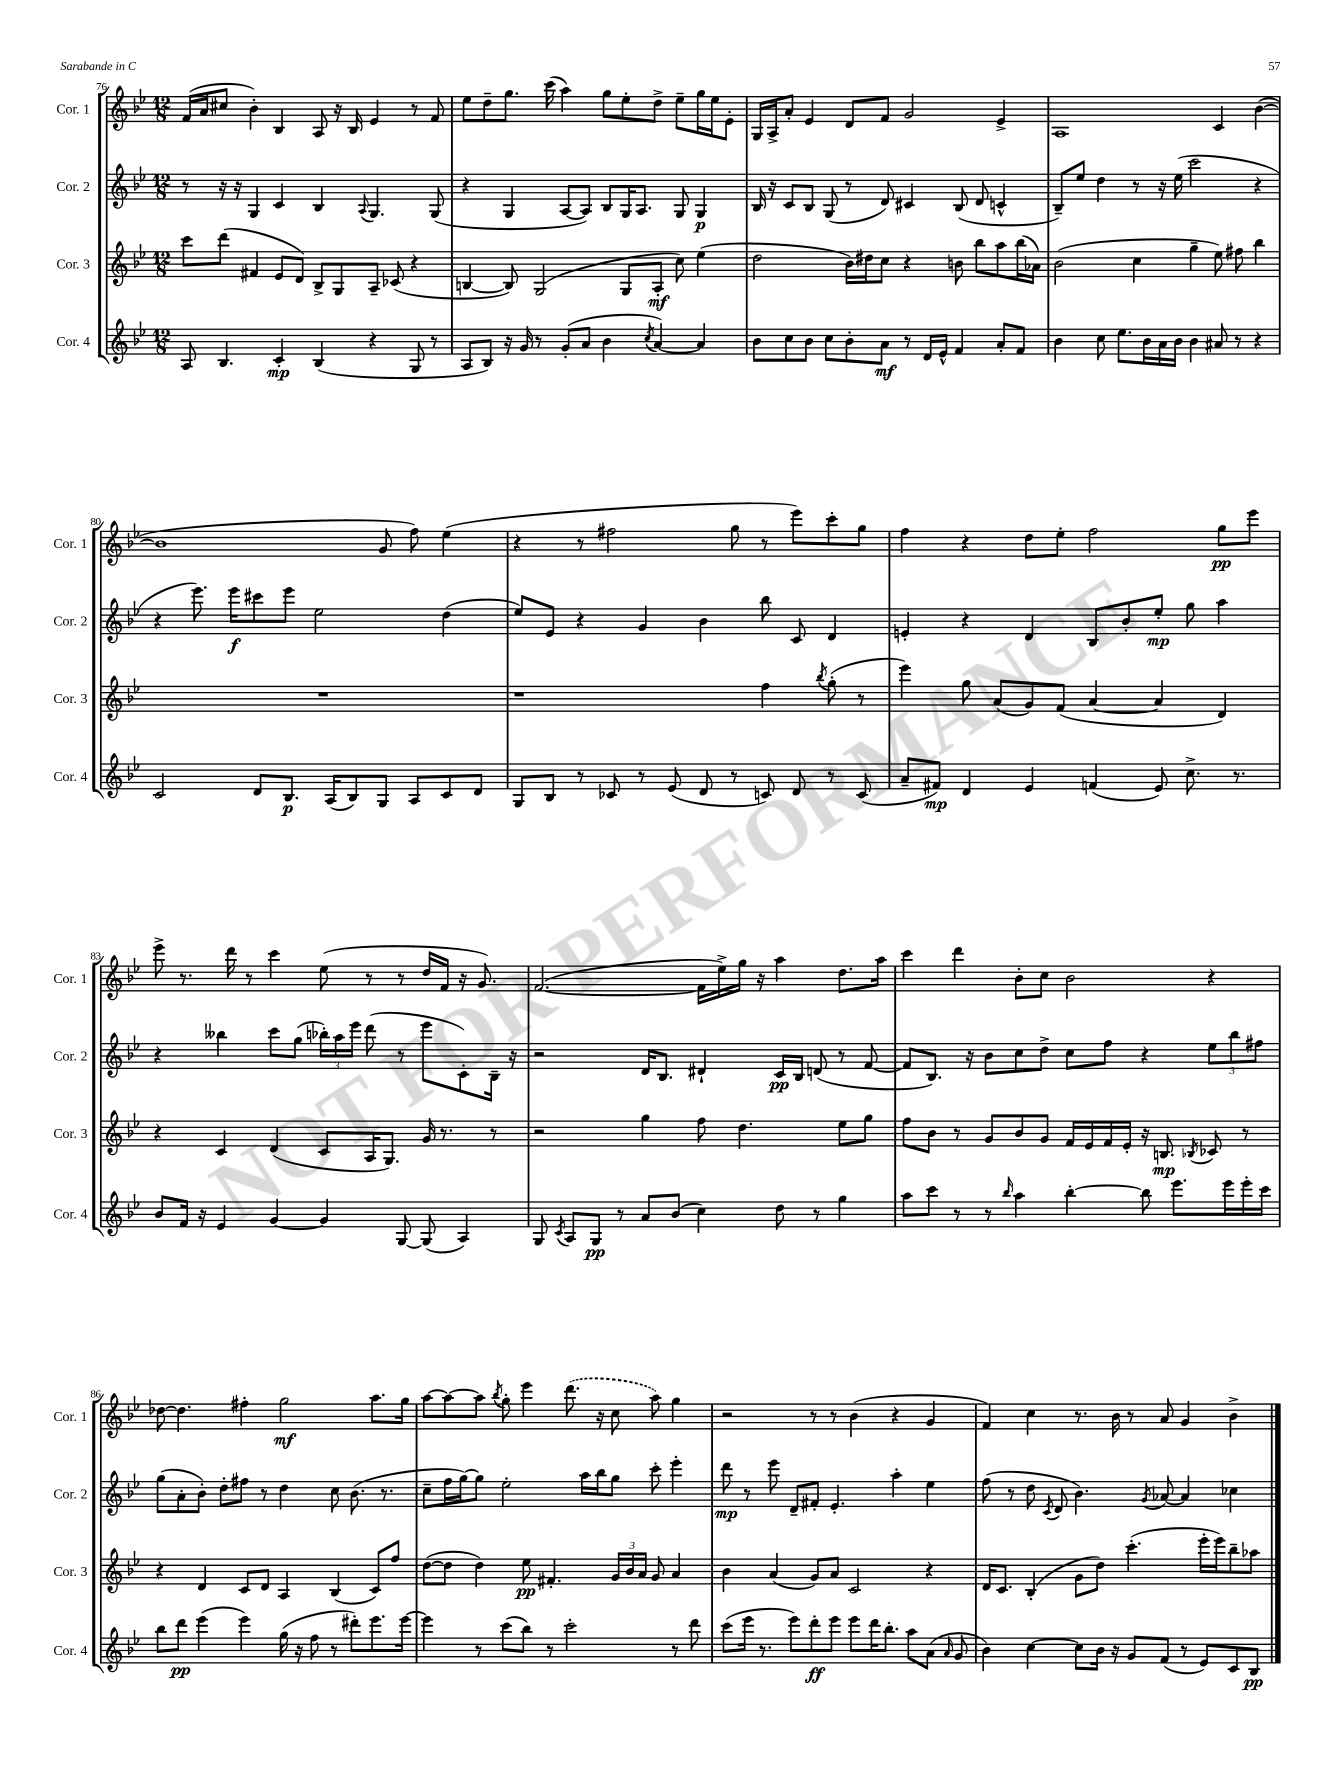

**kern	**kern	**kern	**kern
*staff4	*staff3	*staff2	*staff1
*clefG2	*clefG2	*clefG2	*clefG2
*k[b-e-]	*k[b-e-]	*k[b-e-]	*k[b-e-]
*M12/8	*M12/8	*M12/8	*M12/8
8A	8ccc	8r	(16f
.	.	.	16a
4.B-	(8ddd	16r	8cc#
.	.	16r	.
.	4f#	4G	4b-')
4c'	8e-	4c	4B-
.	8d)	.	.
(4B-	8B-^	4B-	8A
.	8G	.	16r
.	.	.	16B-
.	.	8qqA	.
4r	8A~	4.G	4e-
.	(8c-	.	.
8G	4r	.	8r
8r	.	(8G	8f
=	=	=	=
8A	[4B	4r	8ee-
8B-)	.	.	8dd~
16r	8B])	4G	8.gg
16g	.	.	.
8r	(2G	.	.
.	.	.	(16ccc
(8g'	.	[8A	4aa)
8a	.	8A])	.
4b-	.	8B-	8gg
.	8G	16G	8ee-'
.	.	8.A	.
8qcc	.	.	.
[4a)	8A'	.	8dd^
.	8cc)	8G	8ee-~
4a]	(4ee-	4G	16gg
.	.	.	16ee-
.	.	.	8e-'
=	=	=	=
8b-	2dd	16B-	16G
.	.	16r	16A^
8cc	.	8c	8a'
8b-	.	8B-	4e-
8cc	.	(8G	.
8b-'	16b-)	8r	8d
.	16dd#	.	.
8a	8cc	8d)	8f
8r	4r	4c#	2g
16d	.	.	.
16e-^^	.	.	.
4f	8b	(8B-	.
.	8bb-	8d	.
8a'	8aa	4c^^	4e-^
8f	(16bb-	.	.
.	16a-)	.	.
=	=	=	=
4b-	(2b-	8B-~)	1A
.	.	8ee-	.
8cc	.	4dd	.
8.ee-	.	.	.
.	4cc	8r	.
16b-	.	.	.
16a	.	16r	.
16b-	.	(16ee-	.
4b-	4gg~	2ccc	.
8a#	8ee-)	.	4c
8r	8ff#	.	.
4r	4bb-	4r	([4b-
=	=	=	=
2c	1.r	4r	1b-]
.	.	8.eee-)	.
.	.	16eee-	.
8d	.	8ccc#	.
8.B-	.	8eee-	.
.	.	2ee-	.
(16A	.	.	.
8B-)	.	.	.
8G	.	.	8g
8A	.	.	8ff)
8c	.	(4dd	(4ee-
8d	.	.	.
=	=	=	=
8G	1r	8ee-)	4r
8B-	.	8e-	.
8r	.	4r	8r
8c-	.	.	2ff#
8r	.	4g	.
(8e-	.	.	.
8d	.	4b-	.
8r	.	.	8gg
8c)	4ff	8bb-	8r
8d	.	8c	8eee-)
.	8qbb-	.	.
8r	(8gg'	4d	8ccc'
(8c	8r	.	8gg
=	=	=	=
8a~	4eee-)	4e'	4ff
8f#)	.	.	.
4d	8gg	4r	4r
.	(8a	.	.
4e-	8g)	4d	8dd
.	(8f	.	8ee-'
(4f	[4a	8B-	2ff
.	.	8b-'	.
8e-)	4a]	8ee-'	.
8.cc^	.	8gg	.
.	4d)	4aa	8gg
8.r	.	.	.
.	.	.	8eee-
=	=	=	=
8b-	4r	4r	8eee-^
16f	.	.	8.r
16r	.	.	.
4e-	4c	4bb--	.
.	.	.	16ddd
.	.	.	8r
[4g	(4d	8ccc	4ccc
.	.	(8gg	.
4g]	8c	24bb-')	(8ee-
.	.	24aa	.
.	.	24eee-	.
.	16A	(8ddd	8r
.	8.G)	.	.
[8G	.	8r	8r
(8G]	16g	8eee-	16dd
.	8.r	.	16f
4A)	.	8c')	16r
.	.	.	8.g)
.	8r	16B-~	.
.	.	16r	.
=	=	=	=
8G	2r	2r	([2.f
8qc	.	.	.
8A	.	.	.
8G	.	.	.
8r	.	.	.
8a	4gg	16d	.
.	.	8.B-	.
(8b-	.	.	.
4cc)	8ff	4d#`	16f]
.	.	.	16ee-^)
.	4.dd	.	16gg
.	.	.	16r
8dd	.	16c	4aa
.	.	16B-	.
8r	.	(8d	.
4gg	8ee-	8r	8.dd
.	8gg	[8f	.
.	.	.	16aa
=	=	=	=
8aa	8ff	8f]	4ccc
8ccc	8b-	8.B-)	.
8r	8r	.	4ddd
.	.	16r	.
8r	8g	8b-	.
16qqbb-	.	.	.
4aa	8b-	8cc	8b-'
.	8g	8dd^	8cc
[4bb-'	16f	8cc	2b-
.	16e-	.	.
.	16f	8ff	.
.	16e-'	.	.
8bb-]	16r	4r	.
.	8.B	.	.
8.eee-	.	.	.
.	8qB-	.	.
.	8c-	12ee-	4r
16eee-	.	.	.
.	.	12bb-	.
16eee-'	8r	.	.
.	.	12ff#	.
16ccc	.	.	.
=	=	=	=
8bb-	4r	(8gg	[8dd-
8ddd	.	8a'	4.dd-]
(4eee-	4d	8b-')	.
.	.	8dd'	.
4eee-)	8c	8ff#	4ff#'
.	8d	8r	.
(16gg	4A	4dd	2gg
16r	.	.	.
8ff	.	.	.
8r	(4B-	8cc	.
8ddd#')	.	(8.b-	.
8.eee-	8c)	.	8.aa
.	.	8.r	.
.	8ff	.	.
[16eee-	.	.	16gg
=	=	=	=
4eee-]	([8dd	8cc~	[8aa
.	8dd]	16ff	8aa_
.	.	[16gg)	.
8r	4dd)	8gg]	8aa]
.	.	.	8qbb-
(8ccc	.	2ee-'	8gg'
8bb-)	8ee-	.	4eee-
8r	4.f#'	.	.
2ccc'	.	.	(8.ddd
.	.	16aa	.
.	.	16bb-	16r
.	24g	8gg	8cc
.	24b-	.	.
.	24a	.	.
.	8g	8ccc'	8aa)
8r	4a	4eee-'	4gg
8ddd	.	.	.
=	=	=	=
(8ccc	4b-	8ddd	2r
16eee-	.	8r	.
8.r	.	.	.
.	(4a	8eee-	.
8eee-)	.	8d~	.
8ddd'	8g)	8f#'	8r
8eee-	8a	4.e-'	8r
8eee-	2c	.	(4b-
16ddd	.	.	.
8.bb-'	.	.	.
.	.	4aa'	4r
8aa	.	.	.
(8a	4r	4ee-	4g
16qqa	.	.	.
8g	.	.	.
=	=	=	=
4b-)	16d	(8ff	4f)
.	8.c	.	.
.	.	8r	.
[4cc	(4B-'	8dd	4cc
.	.	8qc	.
.	.	8d	.
8cc]	8g	4.b-)	8.r
16b-	8dd)	.	.
16r	.	.	16b-
8g	(4.ccc'	.	8r
.	.	8qg	.
(8f	.	[8a-	8a
8r	.	4a-]	4g
8e-)	16eee-'	.	.
.	16eee-)	.	.
8c	8bb-~	4cc-	4b-^
8B-	8aa-	.	.
==	==	==	==
*-	*-	*-	*-
